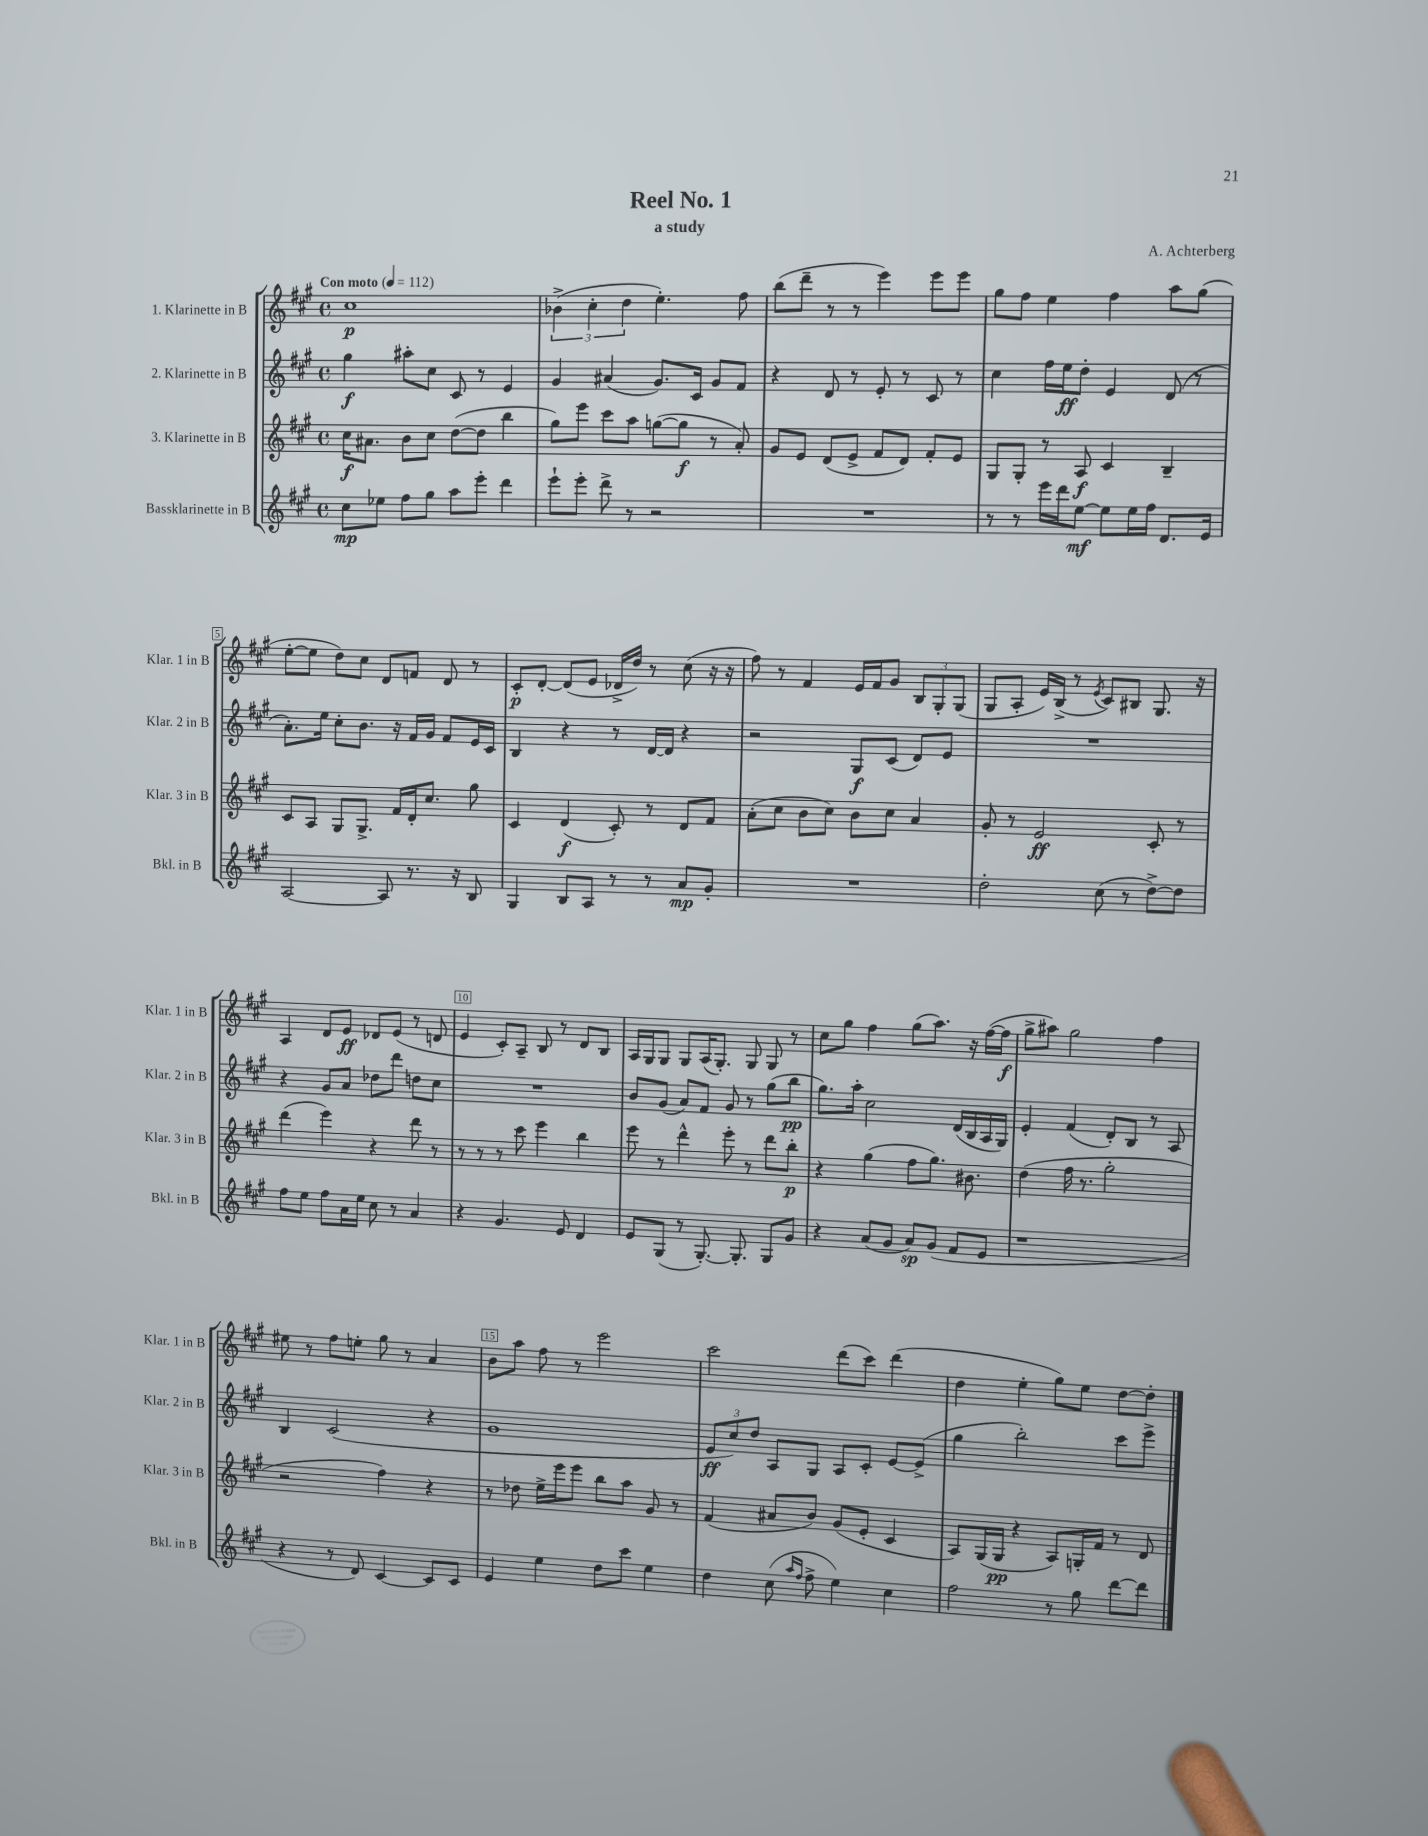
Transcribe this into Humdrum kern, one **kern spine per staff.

**kern	**kern	**kern	**kern
*staff4	*staff3	*staff2	*staff1
*clefG2	*clefG2	*clefG2	*clefG2
*k[f#c#g#]	*k[f#c#g#]	*k[f#c#g#]	*k[f#c#g#]
*M4/4	*M4/4	*M4/4	*M4/4
*met(c)	*met(c)	*met(c)	*met(c)
*MM112	*MM112	*MM112	*MM112
8cc#	16cc#	4gg#	1cc#
.	8.a#	.	.
8ee-	.	.	.
8ff#	8b	8aa#'	.
8gg#	8cc#	8cc#	.
8aa	([8dd	8c#	.
8eee'	8dd]	8r	.
4ddd	4bb	4e	.
=	=	=	=
8eee`	8gg#)	4g#	(6b-^
8eee'	8eee	.	.
.	.	.	6cc#'
8ddd^	8ccc#	(4a#	.
.	.	.	6dd
8r	8aa	.	.
2r	([8gg	8.g#)	4.ee')
.	8gg]	.	.
.	.	16c#	.
.	8r	8g#	.
.	8a')	8f#	8ff#
=	=	=	=
1r	8g#	4r	(8bb
.	8e	.	8ddd~
.	(8d	8d	8r
.	8e^	8r	8r
.	8f#	8e'	4eee)
.	8d)	8r	.
.	8f#'	8c#	8eee
.	8e	8r	8eee
=	=	=	=
8r	8G#	4cc#	8gg#
8r	8G#'	.	8ff#
16eee	8r	16ff#	4ee
16ddd	.	16ee	.
[8ee	8A	8dd'	.
8ee]	4c#	4e	4ff#
16ee	.	.	.
16ff#	.	.	.
8.d	4B~	(8d	8aa
.	.	8r	(8gg#
16e	.	.	.
=	=	=	=
[2A	8c#	8.a')	[8ee'
.	8A	.	8ee]
.	.	16ee	.
.	8G#	8cc#'	8dd)
.	8.G#^	8.b	8cc#
8A]	.	.	8d
.	16f#	16r	.
8.r	16d'	16f#	8f
.	8.cc#	16g#	.
.	.	8f#	8d
16r	.	.	.
8B	8gg#	16e	8r
.	.	16c#	.
=	=	=	=
4G#	4c#	4B	8c#'
.	.	.	[8d'
8B	(4d	4r	(8d]
8A	.	.	8e
8r	8c#')	8r	16d-^
.	.	.	16dd)
8r	8r	[16d	8r
.	.	16d]	.
8a	8d	4r	(8cc#
8g#'	8f#	.	16r
.	.	.	16r
=	=	=	=
1r	(8a'	2r	8ff#)
.	8cc#	.	8r
.	8b	.	4f#
.	8cc#)	.	.
.	8b	8G#	16e
.	.	.	16f#
.	8cc#	(8c#	8g#
.	4a	8d)	12B
.	.	.	12G#'
.	.	8e	.
.	.	.	(12G#
=	=	=	=
2dd'	8g#'	1r	8G#
.	8r	.	8A'
.	2e	.	16e)
.	.	.	(16B^
.	.	.	8r
.	.	.	8qe
(8cc#	.	.	8c#)
8r	.	.	8B#
[8dd^)	8c#'	.	8.G#
8dd]	8r	.	.
.	.	.	16r
=	=	=	=
8ff#	(4ddd	4r	4A
8ee	.	.	.
8ff#	4eee)	8g#	8d
16a	.	8a	8e
16ee	.	.	.
8cc#	4r	8dd-	8d-
8r	.	8ddd	(8e
4a	8ddd	8dd	8r
.	8r	8cc#	8d
=	=	=	=
4r	8r	1r	4e
.	8r	.	.
4.g#	8r	.	8c#')
.	8ccc#	.	8A~
.	4eee	.	8B
8e	.	.	8r
4d	4bb	.	8d
.	.	.	8B
=	=	=	=
8e	8eee	8b	16A
.	.	.	16G#
(8G#	8r	(8g#	8G#
8r	4ddd^^	8a)	8G#
[8.G#')	.	8f#	(16A
.	.	.	8.G#')
.	8eee'	8g#	.
8.G#']	.	.	.
.	8r	8r	8G#
8G#	8ddd	(8gg#	8G#
8g#	8bb'	8bb	8r
=	=	=	=
4r	4r	8.gg#)	8cc#
.	.	.	8gg#
.	.	16aa'	.
(8a	(4gg#	2cc#	4ff#
8g#	.	.	.
8a)	8ff#	.	(8gg#
(8g#	8.gg#)	.	8.aa)
8f#	.	(16d	.
.	8.b#	16B	16r
8e	.	16A	([16ff#
.	.	16G#)	16ff#]
=	=	=	=
1r	(4dd	4e'	8gg#^
.	.	.	8aa#)
.	16ff#	(4f#	2gg#
.	8.r	.	.
.	2gg#'	8d')	.
.	.	8B	.
.	.	8r	4ff#
.	.	8A	.
=	=	=	=
4r	2r	4B	8ee#
.	.	.	8r
8r	.	(2c#	8ff#
8d)	.	.	8ee'
[4c#	4ff#)	.	8gg#
.	.	.	8r
8c#]	4r	4r	4a
8c#	.	.	.
=	=	=	=
4e	8r	1g#	8b
.	8dd-	.	8aa
4ee	16ee^	.	8ff#
.	16eee	.	.
.	8eee	.	8r
8dd	8bb	.	2eee
8ccc#	8aa	.	.
4ee	8g#	.	.
.	8r	.	.
=	=	=	=
4dd	(4f#	12e	2ccc#
.	.	12cc#)	.
.	.	12dd	.
(8cc#	8a#	8A	.
16qqaa	.	.	.
16qqff#	.	.	.
8ff#^	8b)	8G#	.
4ee)	(8g#	8A	(8ddd
.	8e'	8c#'	8ccc#)
4cc#	4c#	[8e	(4ddd
.	.	(8e^]	.
=	=	=	=
2ff#	8A)	4gg#	4dd
.	(16G#	.	.
.	16G#	.	.
.	4r	2bb')	4ee'
8r	8A)	.	8gg#)
8gg#	16G'	.	8ee
.	16f#	.	.
[8ddd	8r	8ccc#	[8dd
8ddd]	8d	8eee^	8dd']
==	==	==	==
*-	*-	*-	*-
